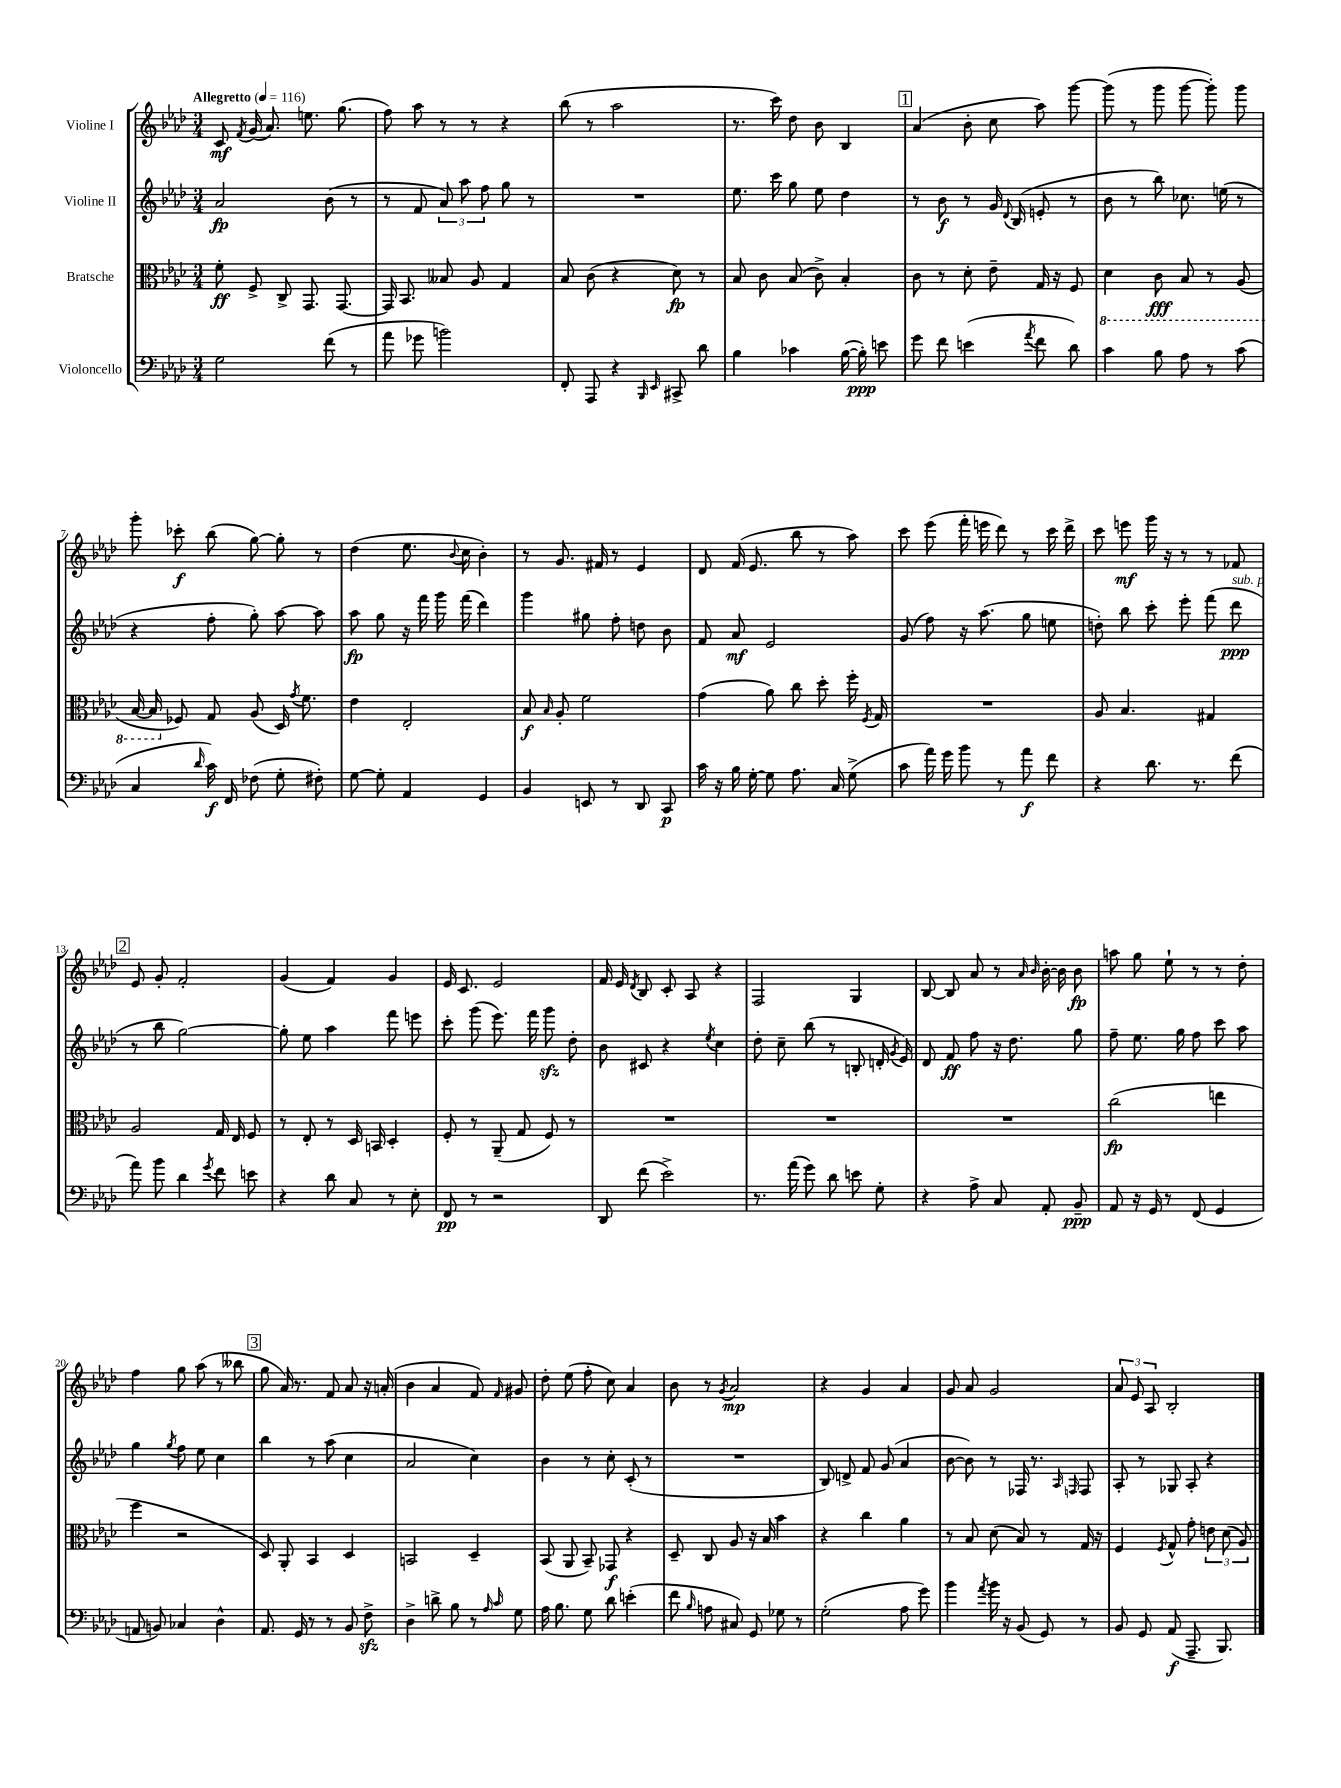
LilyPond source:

<<
\new StaffGroup <<
\new Staff = "s0" \with { instrumentName = "Violine I" } {
    \clef treble \key aes \major \numericTimeSignature \time 3/4 \tempo "Allegretto" 4 = 116
    \autoBeamOff c'8\mf \acciaccatura { f'8 } g'16( aes'8.) e''8. g''8.( |
    f''8) aes''8 r8 r8 r4 |
    bes''8( r8 aes''2 |
    r8. c'''16) des''8 bes'8 bes4 |
    \mark \markup { \box "1" } aes'4( bes'8-. c''8 aes''8) g'''8~ |
    g'''8( r8 g'''8 g'''8~ g'''8-.) g'''8 |
    g'''8-. ces'''8-.\f bes''8( g''8~) g''8-. r8 |
    des''4( ees''8. \appoggiatura { bes'8 } c''16 bes'4-.) |
    r8 g'8. fis'16 r8 ees'4 |
    des'8 f'16( ees'8. bes''8 r8 aes''8) |
    c'''8 ees'''8( f'''16-. e'''16 des'''8) r8 c'''16 des'''16-> |
    c'''8 e'''8\mf g'''16 r16 r8 r8 fes'8 |
    \mark \markup { \box "2" } ees'8 g'8-. f'2-. |
    g'4( f'4) g'4 |
    ees'16 c'8. ees'2 |
    f'16 ees'16 \acciaccatura { des'8 } bes8 c'8-. aes8 r4 |
    f2 g4 |
    bes8~ bes8 aes'8 r8 \grace { aes'16 bes'16 } bes'16~-. bes'16 bes'8\fp |
    a''8 g''8 ees''8-! r8 r8 des''8-. |
    f''4 g''8 aes''8( r8 beses''8 |
    \mark \markup { \box "3" } g''8 aes'16) r8. f'8 aes'8 r16 a'16-.( |
    bes'4 aes'4 f'8) \grace { f'16 } gis'8 |
    des''8-. ees''8( f''8-. c''8) aes'4 |
    bes'8 r8 \acciaccatura { g'8 } aes'2\mp |
    r4 g'4 aes'4 |
    g'8 aes'8 g'2 |
    \tuplet 3/2 { aes'8 ees'8 aes8 } bes2-. \bar "|." |
}
\new Staff = "s1" \with { instrumentName = "Violine II" } {
    \clef treble \key aes \major \numericTimeSignature \time 3/4
    \autoBeamOff aes'2\fp bes'8( r8 |
    r8 f'8 \tuplet 3/2 { aes'8) aes''8 f''8 } g''8 r8 |
    R2. |
    ees''8. c'''16 g''8 ees''8 des''4 |
    \mark \markup { \box "1" } r8 bes'8\f r8 g'16 \appoggiatura { des'8 } bes16( e'8-. r8 |
    bes'8 r8 bes''8) ces''8. e''16( r8 |
    r4 f''8-. g''8-.) aes''8~ aes''8 |
    aes''8\fp g''8 r16 f'''16 g'''16 f'''16( des'''4) |
    g'''4 gis''8 f''8-. d''8 bes'8 |
    f'8 aes'8\mf ees'2 |
    g'8( f''8) r16 aes''8.( g''8 e''8 |
    d''8-.) bes''8 c'''8-. ees'''8-. f'''8( des'''8\ppp^\markup { \italic "sub. p" } |
    \mark \markup { \box "2" } r8 bes''8 g''2~) |
    g''8-. ees''8 aes''4 f'''8 e'''8 |
    c'''8-. g'''8( ees'''8.) f'''16 g'''8\sfz des''8-. |
    bes'8 cis'8 r4 \acciaccatura { ees''8 } c''4 |
    des''8-. c''8-- bes''8( r8 b8-. d'16-. \acciaccatura { g'8 } ees'16) |
    des'8 f'8\ff f''8 r16 des''8. g''8 |
    f''8-- ees''8. g''16 f''8 c'''8 aes''8 |
    g''4 \acciaccatura { g''8 } f''8 ees''8 c''4 |
    \mark \markup { \box "3" } bes''4 r8 aes''8( c''4 |
    aes'2 c''4) |
    bes'4 r8 c''8-. c'8-.( r8 |
    R2. |
    bes8) d'8-> f'8 g'8( aes'4 |
    bes'8~ bes'8) r8 fes16 r8. \grace { aes16 f16 } f8 |
    aes8-. r8 ges8 aes8-. r4 \bar "|." |
}
\new Staff = "s2" \with { instrumentName = "Bratsche" } {
    \clef alto \key aes \major \numericTimeSignature \time 3/4
    \autoBeamOff f'8-.\ff f8-> c8-> g,8. g,8.~ |
    g,16 bes,8. beses8 aes8 g4 |
    bes8 c'8( r4 des'8\fp) r8 |
    bes8 c'8 bes8( c'8->) bes4-. |
    \mark \markup { \box "1" } c'8 r8 des'8-. ees'8-- g16 r16 f8 |
    \ottava #-1 des4 c8\fff bes,8 r8 aes,8( |
    bes,16~ bes,16 \ottava #0 fes8) g8 aes8( des16) \acciaccatura { g'8 } f'8. |
    ees'4 ees2-. |
    bes8\f \grace { bes16 } aes8-. f'2 |
    g'4( aes'8) c''8 des''8-. f''16-. \acciaccatura { f8 } g16 |
    R2. |
    aes8 bes4. gis4 |
    \mark \markup { \box "2" } aes2 g16 ees16 f8 |
    r8 ees8-. r8 des16 b,16 des4-. |
    f8-. r8 aes,8--( g8 f8) r8 |
    R2. |
    R2. |
    R2. |
    c''2\fp( e''4 |
    f''4 r2 |
    \mark \markup { \box "3" } des8) aes,8-. bes,4 des4 |
    b,2 des4-- |
    bes,8( aes,8 bes,8--) ges,8\f r4 |
    des8-- c8 aes8 r16 bes16 bes'4 |
    r4 c''4 aes'4 |
    r8 bes8 des'8( bes8) r8 g16 r16 |
    f4 \acciaccatura { f8 } g8-^ g'8-. \tuplet 3/2 { e'8 des'8( aes8) } \bar "|." |
}
\new Staff = "s3" \with { instrumentName = "Violoncello" } {
    \clef bass \key aes \major \numericTimeSignature \time 3/4
    \autoBeamOff g2 f'8( r8 |
    aes'8 ges'8 b'2) |
    f,8-. aes,,8 r4 \grace { bes,,16 ees,16 } cis,8-> des'8 |
    bes4 ces'4 bes16~( bes16-.\ppp) e'8 |
    \mark \markup { \box "1" } g'8 f'8 e'4( \acciaccatura { aes'8 } f'8 des'8) |
    c'4 bes8 aes8 r8 c'8( |
    c4 \grace { des'16 } c'16\f) f,16 fes8( g8-. fis8-.) |
    g8~ g8-. aes,4 g,4 |
    bes,4 e,8 r8 des,8 c,8\p |
    c'16 r16 bes16 g16~-. g8 aes8. c16 g8->( |
    c'8 aes'16) g'16 bes'8 r8 aes'8\f f'8 |
    r4 des'8. r8. f'8( |
    \mark \markup { \box "2" } aes'8) bes'8 des'4 \acciaccatura { g'8 } f'8 e'8 |
    r4 des'8 c8 r8 ees8-. |
    f,8\pp r8 r2 |
    des,8 f'8( ees'2->) |
    r8. aes'16( g'8) des'8 e'8 g8-. |
    r4 aes8-> c8 aes,8-. bes,8--\ppp |
    aes,8 r16 g,16 r8 f,8( g,4 |
    a,8 b,8) ces4 des4-^ |
    \mark \markup { \box "3" } aes,8. g,16 r8 r8 bes,8 f8->\sfz |
    des4-> d'8-> bes8 r8 \grace { aes16 c'16 } g8 |
    aes16 bes8. g8 des'8 e'4-.( |
    f'8 \grace { bes16 } a8 cis8) g,8 ges8 r8 |
    g2-.( aes8 g'8) |
    bes'4 \acciaccatura { aes'8 } bes'16 r16 bes,8( g,8) r8 |
    bes,8 g,8 aes,8\f( aes,,8.-- bes,,8.) \bar "|." |
}
>>
>>
